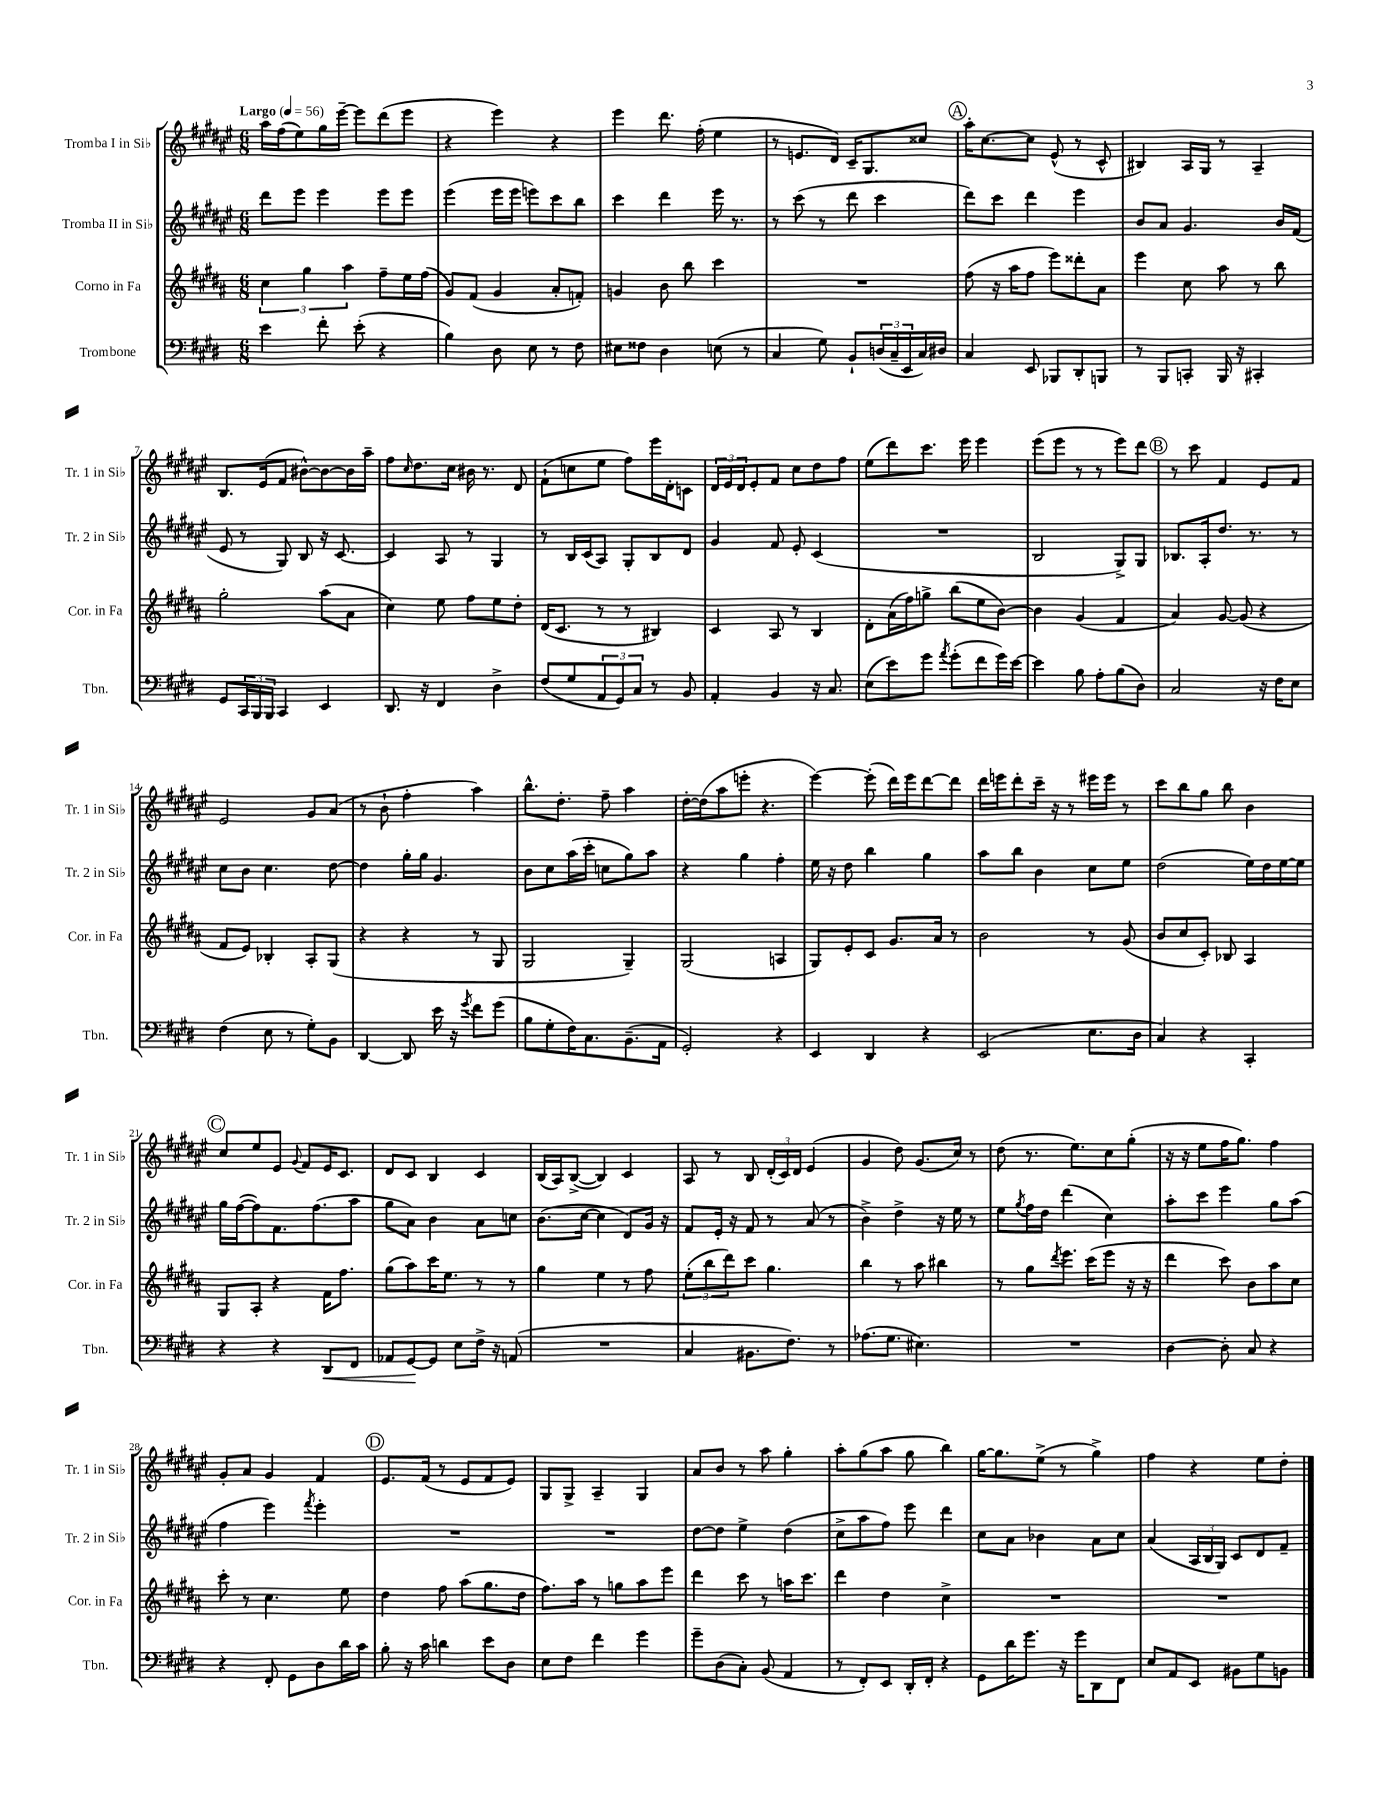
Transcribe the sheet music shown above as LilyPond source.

<<
\new StaffGroup <<
\new Staff = "s0" \with { instrumentName = "Tromba I in Sib" shortInstrumentName = "Tr. 1 in Sib" } {
    \clef treble \key fis \major \numericTimeSignature \time 6/8 \tempo "Largo" 4 = 56
    ais''16 fis''16( eis''8) gis''16 eis'''16~-- eis'''8 dis'''8( eis'''8 |
    r4 eis'''4) r4 |
    eis'''4 dis'''8. fis''16-.( eis''4 |
    r8 e'8. dis'16) cis'16-- gis8. cisis''8 |
    \mark \markup { \circle "A" } ais''16-. cis''8.~ cis''8 eis'8-^( r8 cis'8-^ |
    bis4) ais16 gis16 r8 ais4-- |
    b8. eis'16( fis'8 bis'8~-^) bis'8~ bis'16 ais''16-- |
    fis''8 \grace { cis''16 } dis''8. cis''16 bis'16 r8. dis'8 |
    fis'8-!( c''8 eis''8 fis''8) eis'''16 dis'16-. c'8 |
    \tuplet 3/2 { dis'16 eis'16 dis'16 } eis'8-. fis'8 cis''8 dis''8 fis''8 |
    eis''8( dis'''8) cis'''8. eis'''16 eis'''4 |
    eis'''8( eis'''8 r8 r8 eis'''8) dis'''8 |
    \mark \markup { \circle "B" } r8 cis'''8 fis'4 eis'8 fis'8 |
    eis'2 gis'8 ais'8( |
    r8 b'8-! fis''4-. ais''4) |
    b''8.-^ dis''8.-. fis''8-- ais''4 |
    dis''16~-. dis''16( ais''8 e'''8-. r4. |
    eis'''4~) eis'''8-.( dis'''16) eis'''16 dis'''8~ dis'''8 |
    dis'''16 e'''16 dis'''8-. cis'''16-- r16 r8 eis'''16 eis'''16 r8 |
    cis'''8 b''8 gis''8 b''8 b'4 |
    \mark \markup { \circle "C" } cis''8 eis''8 eis'8 \appoggiatura { gis'8 } fis'8 eis'16 cis'8. |
    dis'8 cis'8 b4 cis'4 |
    b16( ais16) b8~->( b4) cis'4 |
    ais8 r8 b8 \tuplet 3/2 { dis'16-.( cis'16) dis'16 } eis'4( |
    gis'4 dis''8) gis'8.( cis''16) r8 |
    dis''8( r8. eis''8.) cis''8 gis''8-.( |
    r16 r16 eis''8 fis''16 gis''8.) fis''4 |
    gis'8-. ais'8 gis'4 fis'4 |
    \mark \markup { \circle "D" } eis'8. fis'16( r8 eis'8 fis'8 eis'8) |
    gis8 gis8-> ais4-- gis4 |
    ais'8 b'8 r8 ais''8 gis''4-. |
    ais''8-. gis''8( ais''8 gis''8 b''4) |
    gis''16~ gis''8. eis''8->( r8 gis''4->) |
    fis''4 r4 eis''8 dis''8-. \bar "|." |
}
\new Staff = "s1" \with { instrumentName = "Tromba II in Sib" shortInstrumentName = "Tr. 2 in Sib" } {
    \clef treble \key fis \major \numericTimeSignature \time 6/8
    dis'''8 eis'''8 eis'''4 eis'''8 eis'''8 |
    eis'''4( eis'''16 eis'''16 e'''8) cis'''8 b''8 |
    cis'''4 dis'''4 eis'''16 r8. |
    r8 cis'''8( r8 dis'''8 cis'''4 |
    \mark \markup { \circle "A" } dis'''8) cis'''8 dis'''4 eis'''4 |
    b'8 ais'8 gis'4. b'16 fis'16( |
    eis'8 r8 gis8) b8 r16 cis'8.~ |
    cis'4 ais8 r8 gis4 |
    r8 b16 cis'16( ais8) gis8-. b8 dis'8 |
    gis'4 fis'8 eis'8-. cis'4( |
    R2. |
    b2 gis8->) gis8 |
    \mark \markup { \circle "B" } bes8. ais16-. dis''8. r8. r8 |
    cis''8 b'8 cis''4. dis''8~ |
    dis''4 gis''16-. gis''16 gis'4. |
    b'8 cis''8 ais''16( cis'''16-. c''8 gis''8) ais''8 |
    r4 gis''4 fis''4-. |
    eis''16 r16 dis''8 b''4 gis''4 |
    ais''8 b''8 b'4 cis''8 eis''8 |
    dis''2( eis''16) dis''16 eis''16~ eis''16 |
    \mark \markup { \circle "C" } gis''16 fis''16~( fis''8) fis'8. fis''8.( ais''8 |
    gis''8 ais'8) b'4 ais'8 c''8 |
    b'8.( cis''16~ cis''4 dis'8) gis'16 r16 |
    fis'8 eis'16-. r16 fis'8 r8 ais'8( r8 |
    b'4->) dis''4-> r16 eis''16 r8 |
    eis''8 \acciaccatura { gis''8 } fis''16 dis''16 dis'''4( cis''4) |
    ais''8-. cis'''8 eis'''4 gis''8 ais''8( |
    fis''4 eis'''4) \acciaccatura { fis'''8 } eis'''4-. |
    \mark \markup { \circle "D" } R2. |
    R2. |
    dis''8~ dis''8 eis''4-> dis''4( |
    cis''8-> ais''8 fis''8) eis'''8 dis'''4 |
    cis''8 ais'8 bes'4 ais'8 cis''8 |
    ais'4( \tuplet 3/2 { ais16 b16 gis16) } cis'8 dis'8 fis'8-- \bar "|." |
}
\new Staff = "s2" \with { instrumentName = "Corno in Fa" shortInstrumentName = "Cor. in Fa" } {
    \clef treble \key b \major \numericTimeSignature \time 6/8
    \tuplet 3/2 { cis''4 gis''4 ais''4 } fis''8-- e''16 fis''16( |
    gis'8) fis'8( gis'4 ais'8-. f'8-.) |
    g'4 b'8 b''8 cis'''4 |
    R2. |
    \mark \markup { \circle "A" } fis''8( r16 ais''16 fis''8 e'''8) disis'''8-. ais'8 |
    e'''4 cis''8 ais''8 r8 b''8 |
    gis''2-. ais''8( ais'8 |
    cis''4) e''8 fis''8 e''8 dis''8-. |
    dis'16( cis'8. r8 r8 bis4) |
    cis'4 ais8 r8 b4 |
    dis'8-. ais'16( fis''16) g''8-> b''8( e''8 b'8~) |
    b'4 gis'4( fis'4 |
    \mark \markup { \circle "B" } ais'4) gis'8~ gis'8( r4 |
    fis'8 e'8) bes4-. ais8-. gis8( |
    r4 r4 r8 gis8 |
    gis2 gis4--) |
    gis2( a4 |
    gis8) e'8-. cis'8 gis'8. ais'16 r8 |
    b'2 r8 gis'8( |
    b'8 cis''8 cis'8-.) bes8 ais4 |
    \mark \markup { \circle "C" } gis8 ais8-. r4 fis'16 fis''8. |
    gis''8( ais''8) cis'''16 e''8. r8 r8 |
    gis''4 e''4 r8 fis''8 |
    \tuplet 3/2 { e''8-.( b''8 dis'''8) } cis'''8 gis''4. |
    b''4 r8 ais''8 bis''4 |
    r8 gis''8 \acciaccatura { dis'''8 } e'''8. cis'''16( e'''8 r16 r16 |
    dis'''4 cis'''8) b'8 ais''8 cis''8 |
    cis'''8-. r8 cis''4. e''8 |
    \mark \markup { \circle "D" } dis''4 fis''8 ais''8( gis''8. dis''16 |
    fis''8.) ais''16 r8 g''8 ais''8 e'''8 |
    dis'''4 cis'''8 r8 a''16 cis'''8. |
    dis'''4 dis''4 cis''4-> |
    R2. |
    R2. \bar "|." |
}
\new Staff = "s3" \with { instrumentName = "Trombone" shortInstrumentName = "Tbn." } {
    \clef bass \key e \major \numericTimeSignature \time 6/8
    e'4 fis'8-. e'8-.( r4 |
    b4) dis8 e8 r8 fis8 |
    eis8 fisis8 dis4 e8( r8 |
    cis4 gis8) b,8-! \tuplet 3/2 { d16( cis16-- e,16 } cis16) dis16 |
    \mark \markup { \circle "A" } cis4 e,8 bes,,8 dis,8-. b,,8 |
    r8 b,,8 c,8-. b,,16 r16 cis,4-. |
    gis,8 \tuplet 3/2 { cis,16 b,,16 b,,16 } cis,4 e,4 |
    dis,8. r16 fis,4 dis4-> |
    fis8( gis8 \tuplet 3/2 { a,8 gis,8) cis8 } r8 b,8 |
    a,4-. b,4 r16 cis8. |
    e8( e'8) gis'8 \acciaccatura { a'8 } gis'8-.( fis'8 gis'16) e'16~ |
    e'4 b8 a8-. b8( dis8) |
    \mark \markup { \circle "B" } cis2 r16 fis16 e8 |
    fis4( e8 r8 gis8-.) b,8 |
    dis,4~ dis,8 e'16 r16 \acciaccatura { gis'8 } fis'8 gis'8( |
    b8 gis8-. fis16) cis8. b,8.--( a,16 |
    gis,2-.) r4 |
    e,4 dis,4 r4 |
    e,2( e8. dis16 |
    cis4) r4 cis,4-. |
    \mark \markup { \circle "C" } r4 r4 dis,8\< fis,8 |
    aes,8 gis,8~\! gis,8 e8 fis16-> r16 a,8( |
    R2. |
    cis4 bis,8. fis8.) r8 |
    aes8.( gis8. eis4.) |
    R2. |
    dis4~ dis8-. cis8 r4 |
    r4 fis,8-. gis,8 dis8 dis'16 cis'16 |
    \mark \markup { \circle "D" } b8-. r16 cis'16 d'4 e'8 dis8 |
    e8 fis8 fis'4 gis'4 |
    gis'8-- dis8( cis8-.) b,8( a,4 |
    r8 fis,8-.) e,8 dis,16-. fis,16-. r4 |
    gis,8 dis'16 gis'8. r16 gis'16 dis,8 fis,8 |
    e8 a,8 e,8 bis,8 gis8 b,8 \bar "|." |
}
>>
>>
